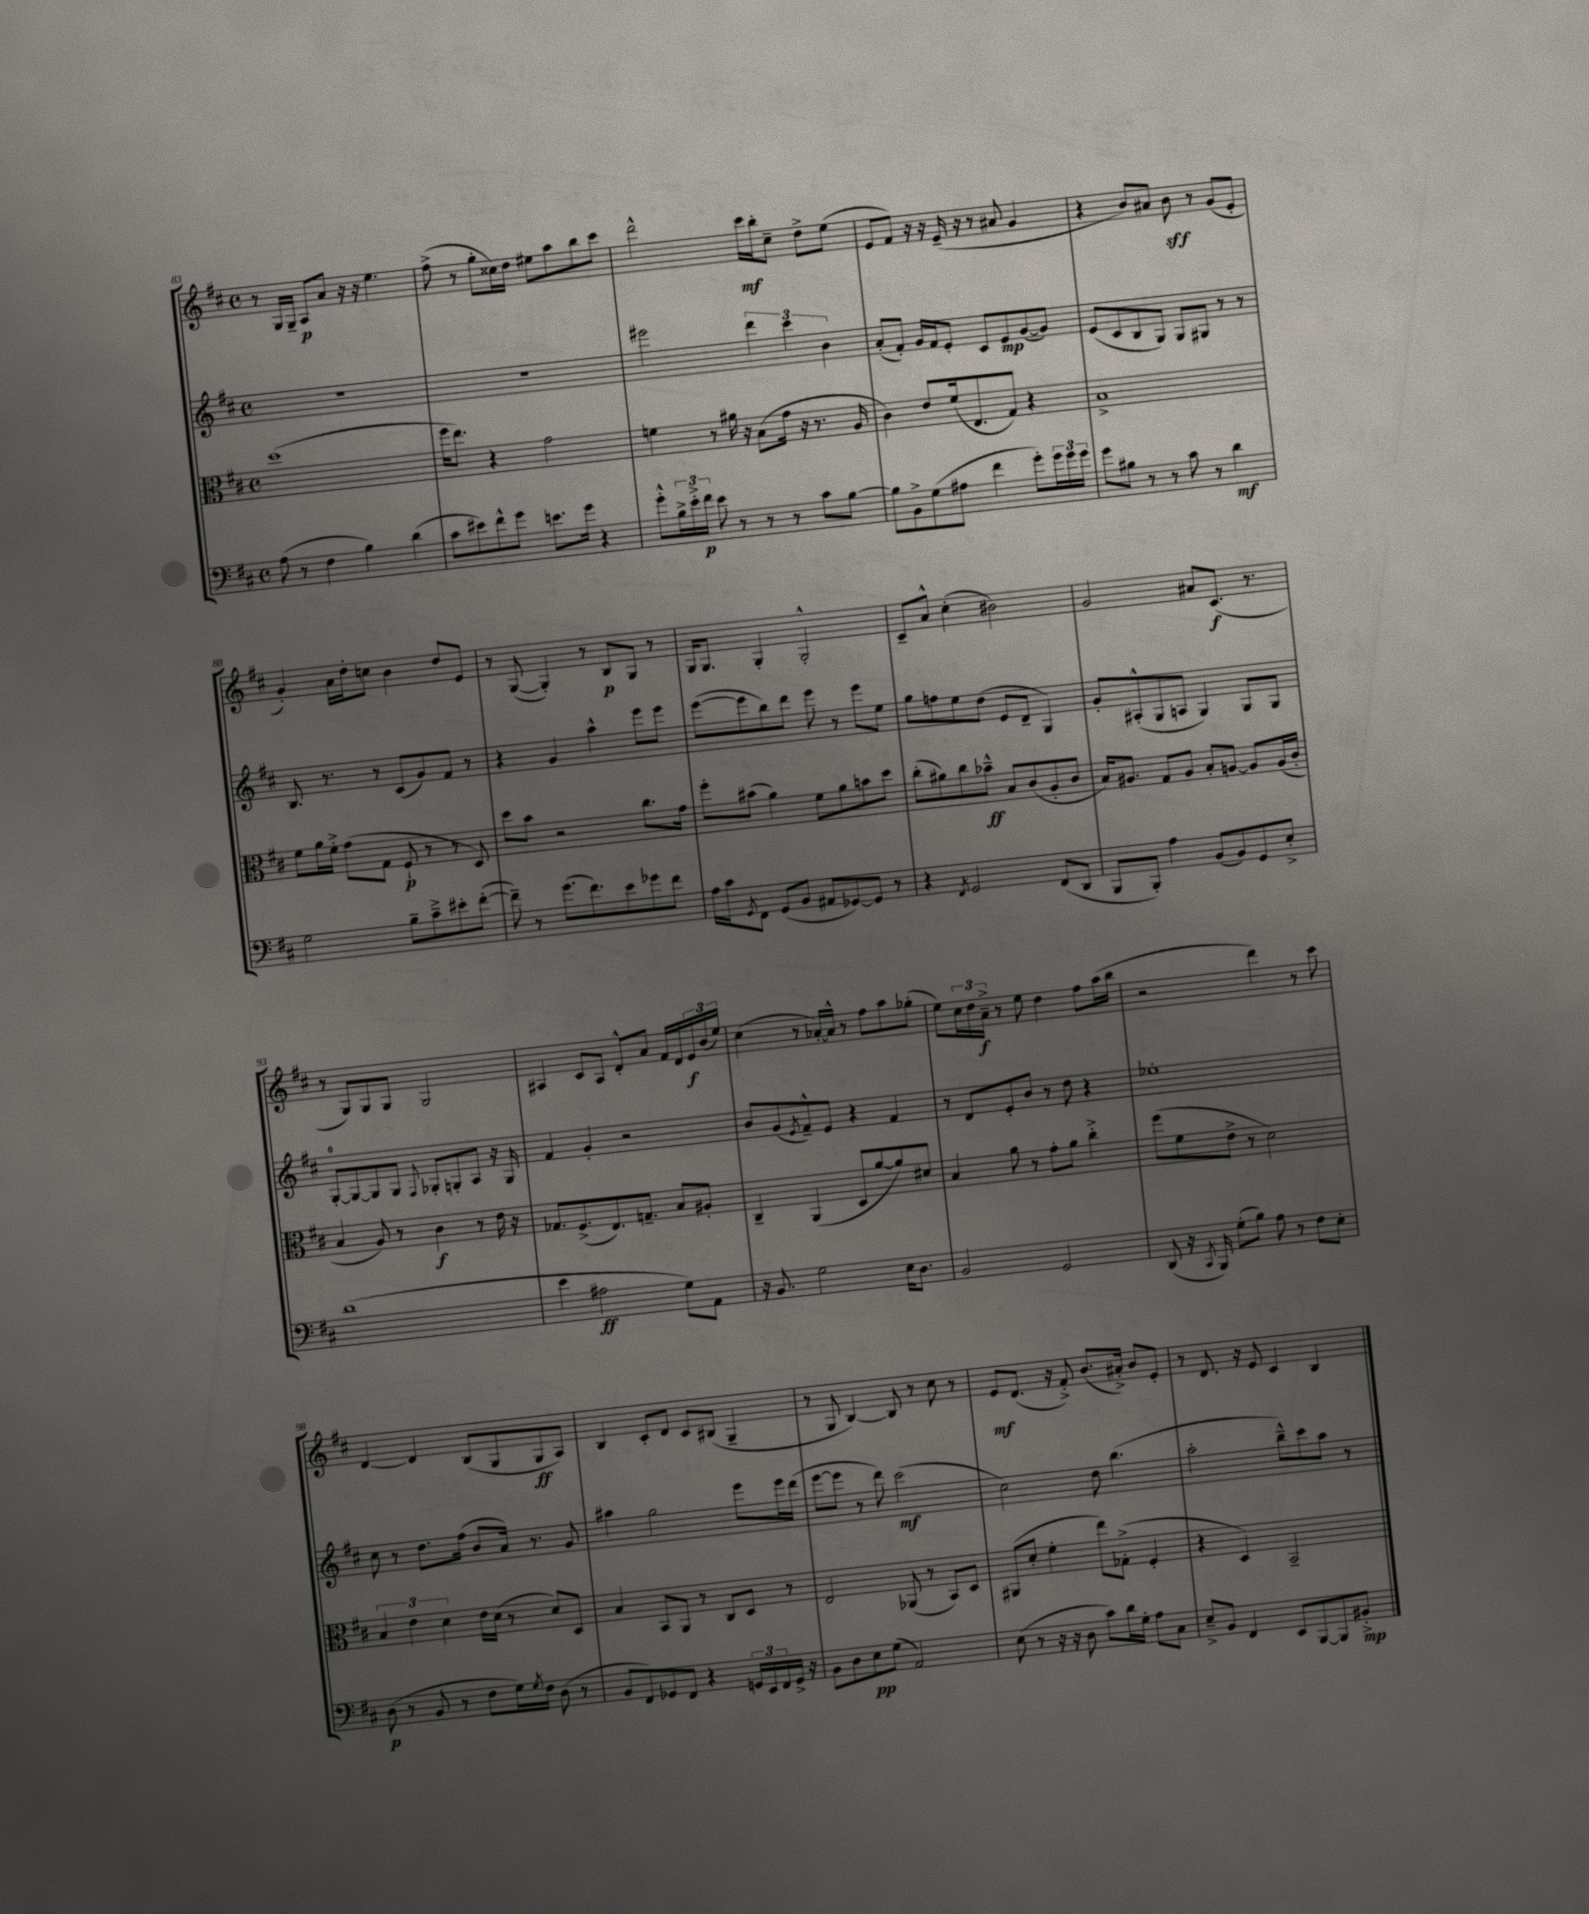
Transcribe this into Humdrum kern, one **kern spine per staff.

**kern	**kern	**kern	**kern
*staff4	*staff3	*staff2	*staff1
*clefF4	*clefC3	*clefG2	*clefG2
*k[f#c#]	*k[f#c#]	*k[f#c#]	*k[f#c#]
*M4/4	*M4/4	*M4/4	*M4/4
*met(c)	*met(c)	*met(c)	*met(c)
(8A	(1dd	1r	8r
8r	.	.	16G
.	.	.	16G~
4F#	.	.	8A
.	.	.	8a
4B)	.	.	16r
.	.	.	16r
.	.	.	4.ee
(4d	.	.	.
=	=	=	=
8c#	16ff#	1r	(8ff#^
.	8.ee)	.	.
8e#)	.	.	8r
8f#^^	4r	.	8gg'
8g	.	.	16cc##)
.	.	.	16dd
8.e	2g	.	8ee#
.	.	.	8aa
16g	.	.	.
4r	.	.	8bb
.	.	.	8ccc#
=	=	=	=
8g'^^	4f	2eee#	2ddd^^
24B^	.	.	.
24e'^	.	.	.
24f#	.	.	.
8e	8r	.	.
8r	16a#	.	.
.	16r	.	.
8r	(8B	6ddd	16ccc#
.	.	.	16bb'
8r	16g	.	8cc#~
.	.	6ccc#	.
.	16r	.	.
8c#	8.r	.	8dd^
.	.	6b	.
[8B	.	.	(8ee
.	16A	.	.
=	=	=	=
8B]	4c#)	(8a'	8e
8BB^	.	8f#')	8f#)
(8G	8e	16g	16r
.	.	16f#	16r
8A#	(16f#	8e'	(16e~
.	8.E	.	16r
4f#	.	8c#	8r
.	8G)	8e	8a#
8g')	4r	([8g	4g
24g	.	8g])	.
24g	.	.	.
24g	.	.	.
=	=	=	=
8g	1B^	(8e	4r
8B#	.	8c#	.
8r	.	8B	8b)
8r	.	8G)	8a#
8c#	.	8G	8b
8r	.	8G#	8r
4d	.	8r	(8g
.	.	8r	8e'
=	=	=	=
2G	8f#	8.B	4g')
.	16a	.	.
.	16f#'^	8.r	.
.	(8g	.	16a
.	.	.	16dd'
.	8G	8r	8cc
8B~	8F#`	(8c#	4b
8c#~^	8r	8g)	.
8e#'	8r	8f#	8dd
([8f#'	8D)	8r	8e
=	=	=	=
8f#~])	8dd	4r	8r
8r	8b	.	([8G
(8.g	2r	4g	4G'])
8.f#)	.	.	.
.	.	4aa^^	8r
8e	.	.	8B
8g-	8.cc#	8eee	8G
8f#	.	8eee	8r
.	16g	.	.
=	=	=	=
16A	8ff#'	([8eee	16G
16c#	.	.	8.G
8qGG	.	.	.
8FF#	(8b#	8eee]	.
(8GG	4a)	8bb)	4G'
8BB	.	8ddd	.
8AA#	8f#	8eee	2G'^^
[8GG-)	8a	8r	.
8GG-]	8b	8eee	.
8r	8dd	8ee	.
=	=	=	=
4r	(8cc#'	8gg	8c#~
.	8a#)	8ff	8a^^
8qFF#	.	.	.
2GG	8cc#	8ee	(4cc#'
.	8b-~^^	(8dd	.
.	8B	8e	2b#)
.	(8c#	8d~	.
(8FF#	8A'	4G)	.
8DD	8c#	.	.
=	=	=	=
8BBB	16B)	8g'	2g
.	8.A#	.	.
8BBB')	.	(8A#'^^	.
4A	8G	8G	.
.	8A#	8A	.
(8BB	8B'	4G)	8a#
8BB)	[8A	.	(8.c#
8GG	8A]	8G	.
.	.	.	8.r
8E'^	(16A	8G	.
.	16c#'	.	.
=	=	=	=
(1d	4B	[8G'	8r
.	.	8G_	8G)
.	8A)	8G]	8G
.	8r	8G	8G
.	.	8qqF#	.
.	4c#	8G-'	2G
.	.	8G'	.
.	8r	8A	.
.	16e	16r	.
.	16r	16G	.
=	=	=	=
4e	8.G-	4f#	4A#
.	(8.F#^	.	.
2A#	.	4g'	8c#
.	8.E)	.	8A#
.	.	2r	8d'^^
.	8.G~	.	.
.	.	.	8a
8G)	8B	.	16f#
.	.	.	16d
8AA	8A#'	.	24e
.	.	.	(24b
.	.	.	24ee)
=	=	=	=
16r	4C#~	8b	(4cc#
8.BB	.	.	.
.	.	(8g	.
.	.	8qe	.
2G	(4AA	8f#~^^)	8r
.	.	8e	[16a-')
.	.	.	16a-^^]
.	8D	4r	8r
.	[8a	.	8ff#
16E	8a])	4f#	8aa
8.D	.	.	.
.	8d#	.	(8gg-'
=	=	=	=
2BB	4B	8r	8ee)
.	.	8d	24cc#
.	.	.	24dd
.	.	.	24a~^
.	8a	8e'	8r
.	8r	8b	8ee
2GG	8g'	8r	4dd
.	8a	8dd	.
.	4cc#'^	4r	8ff#
.	.	.	(16aa
.	.	.	16bb
=	=	=	=
(8DD	(8ff#	1ee-'	2r
16r	8f#	.	.
8qCC#	.	.	.
16BBB)	.	.	.
(8G'	8e^	.	.
8B)	8r	.	.
8A	2d)	.	4ddd)
8r	.	.	.
8F#	.	.	8r
8E'	.	.	8ccc#
=	=	=	=
(8D	6B	8cc#	[4d
8r	.	8r	.
.	6e	.	.
8BB	.	8.dd	4d]
.	6d	.	.
8r	.	.	.
.	.	(16ff#	.
8F#	16e	8b	(8B
.	(16d	.	.
16G)	8r	16a)	8G
8qG	.	.	.
16F#	.	8.r	.
(8D	8d)	.	8G
8r	8D	8g	8A)
=	=	=	=
8BB	4B	4aa#	4B
8FF#)	.	.	.
8GG-	8BB	2gg	8c#'
8FF#	8AA	.	8d
4r	8r	.	8c#
.	8C#	.	(8B#
24GG	8D	8eee	4G~
24EE	.	.	.
24FF#	.	.	.
16GG^	8r	16eee	.
16r	.	(16ddd	.
=	=	=	=
8BB	2E	[8eee	8r
8D	.	8eee]	8G
8E	.	8r	[4B)
(8G	.	8ddd)	.
2AA)	(8AA-	(2ccc#	8B]
.	8r	.	8r
.	8BB)	.	8cc#
.	8D	.	8r
=	=	=	=
(8E	(8AA#	2cc#)	8e
8r	8d'	.	(8.d
16r	4f#'	.	.
16r	.	.	16r
8D	.	.	8f#'^)
8c#)	8ee)	8dd	(8.b
16d	(8G-'^	(4.bb	.
16G'	.	.	16a#'^)
8A	4F#'	.	8b
8C#	.	.	8e'
=	=	=	=
8E~^	4r	2aa'	8r
8BB	.	.	8.d
4FF#	4D)	.	.
.	.	.	16r
.	.	.	8e
8EE	2BB~	8bb~^^)	4c#
[8BBB	.	8ccc#	.
8BBB]	.	8aa	4B
8BB#'^	.	8r	.
==	==	==	==
*-	*-	*-	*-
